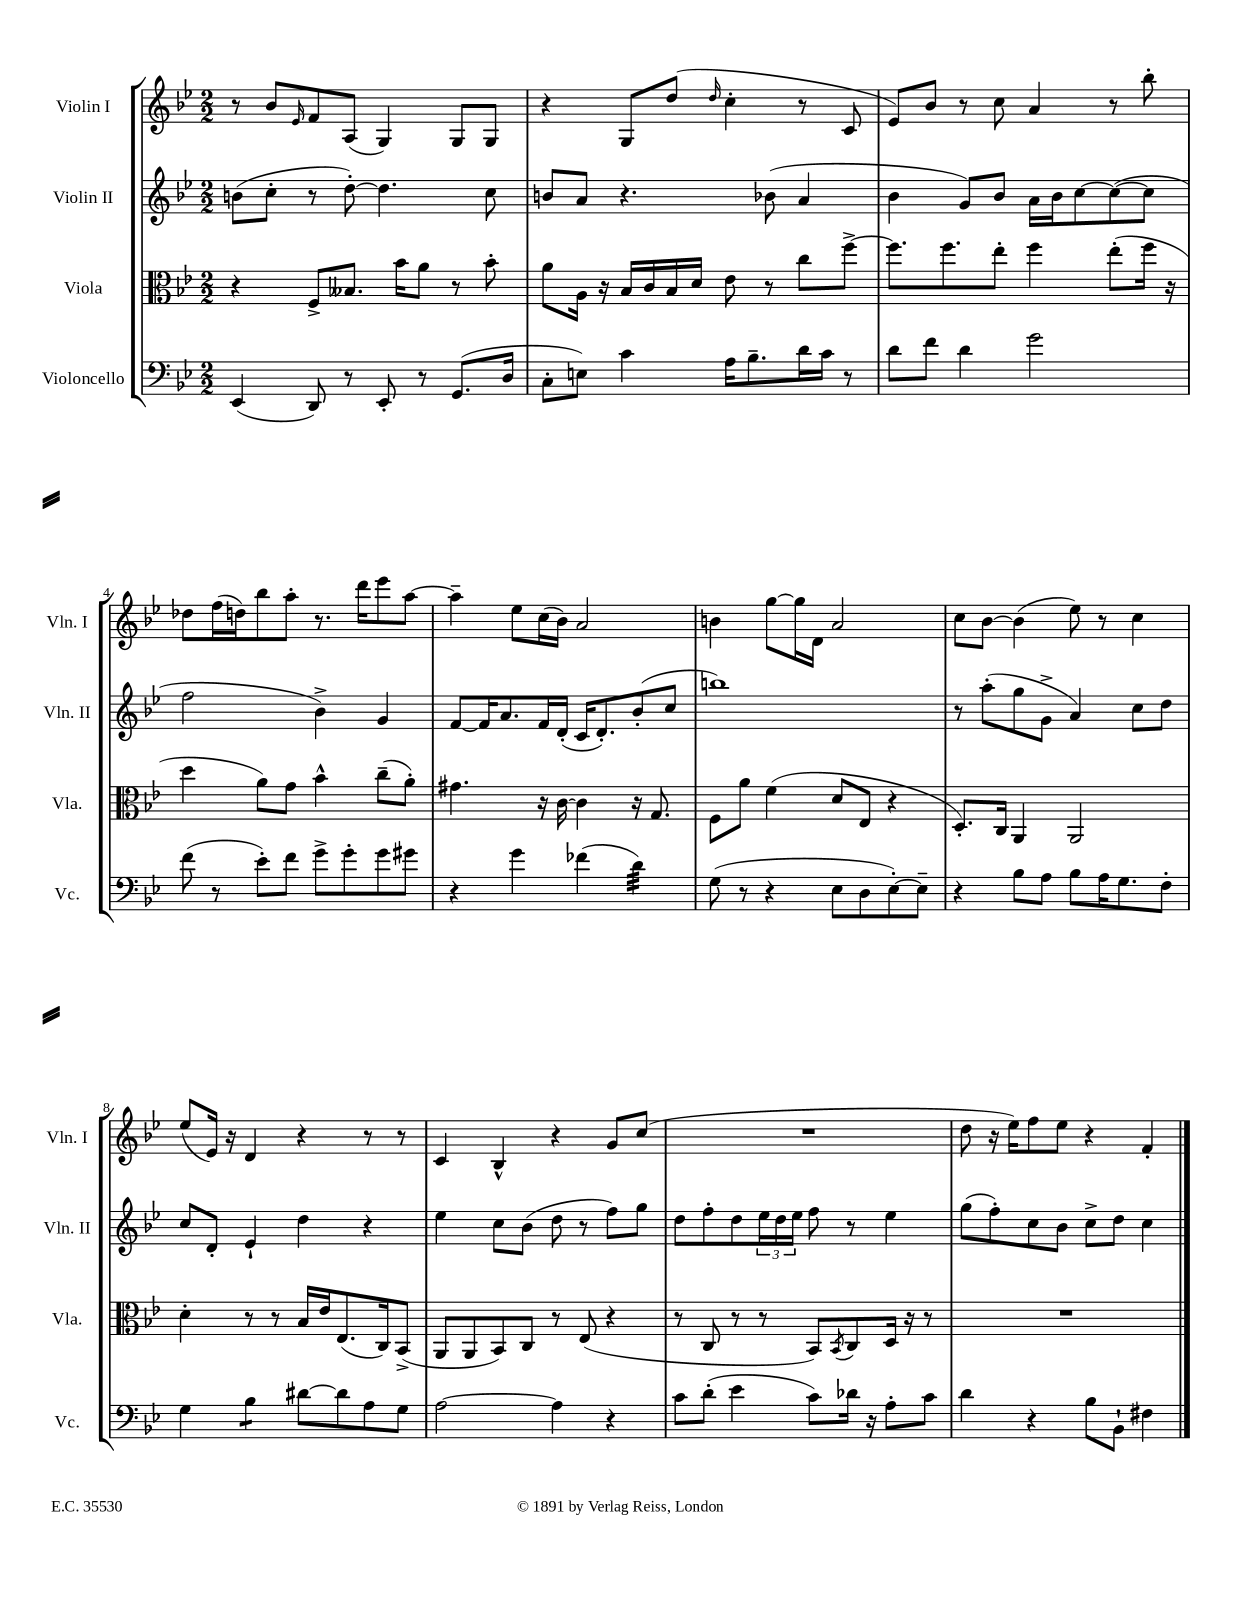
<<
\new StaffGroup <<
\new Staff = "s0" \with { instrumentName = "Violin I" shortInstrumentName = "Vln. I" } {
    \clef treble \key bes \major \numericTimeSignature \time 2/2
    r8 bes'8 \grace { ees'16 } f'8 a8( g4) g8 g8 |
    r4 g8 d''8( \grace { d''16 } c''4-. r8 c'8 |
    ees'8) bes'8 r8 c''8 a'4 r8 bes''8-. |
    des''8 f''16( d''16) bes''8 a''8-. r8. d'''16 ees'''8 a''8~ |
    a''4-- ees''8 c''16( bes'16) a'2 |
    b'4 g''8~ g''16 d'16 a'2 |
    c''8 bes'8~ bes'4( ees''8) r8 c''4 |
    ees''8( ees'16) r16 d'4 r4 r8 r8 |
    c'4 bes4-^ r4 g'8 c''8( |
    R1 |
    d''8 r16 ees''16) f''8 ees''8 r4 f'4-. \bar "|." |
}
\new Staff = "s1" \with { instrumentName = "Violin II" shortInstrumentName = "Vln. II" } {
    \clef treble \key bes \major \numericTimeSignature \time 2/2
    b'8( c''8-. r8 d''8~-.) d''4. c''8 |
    b'8 a'8 r4. bes'8( a'4 |
    bes'4 g'8) bes'8 a'16 bes'16 c''8~ c''8~( c''8 |
    f''2 bes'4->) g'4 |
    f'8~ f'16 a'8. f'16 d'16-.( c'16 d'8.-.) bes'8-.( c''8 |
    b''1) |
    r8 a''8-.( g''8 g'8-> a'4) c''8 d''8 |
    c''8 d'8-. ees'4-! d''4 r4 |
    ees''4 c''8 bes'8( d''8 r8 f''8) g''8 |
    d''8 f''8-. d''8 \tuplet 3/2 { ees''16 d''16 ees''16 } f''8 r8 ees''4 |
    g''8( f''8-.) c''8 bes'8 c''8-> d''8 c''4 \bar "|." |
}
\new Staff = "s2" \with { instrumentName = "Viola" shortInstrumentName = "Vla." } {
    \clef alto \key bes \major \numericTimeSignature \time 2/2
    r4 f8-> beses8. bes'16 a'8 r8 bes'8-. |
    a'8 a16 r16 bes16 c'16 bes16 d'16 ees'8 r8 c''8 f''8~-> |
    f''8. f''8. ees''8-. f''4 ees''8-.( f''16 r16 |
    d''4 a'8) g'8 bes'4-^ c''8--( a'8-.) |
    gis'4. r16 c'16~ c'4 r16 g8. |
    f8 a'8 f'4( d'8 ees8 r4 |
    d8.-.) c16 a,4 a,2 |
    d'4-. r8 r8 bes16 ees'16 ees8.( c16) bes,8->( |
    a,8 a,8 bes,8) c8 r8 ees8( r4 |
    r8 c8 r8 r8 bes,8) \acciaccatura { bes,8 } c8 d16 r16 r8 |
    R1 \bar "|." |
}
\new Staff = "s3" \with { instrumentName = "Violoncello" shortInstrumentName = "Vc." } {
    \clef bass \key bes \major \numericTimeSignature \time 2/2
    ees,4( d,8) r8 ees,8-. r8 g,8.( d16 |
    c8-. e8) c'4 a16 bes8.-- d'16 c'16 r8 |
    d'8 f'8 d'4 g'2 |
    f'8( r8 ees'8-.) f'8 g'8-> g'8-. g'8 gis'8 |
    r4 g'4 fes'4( d'4:32) |
    g8( r8 r4 ees8 d8 ees8~-.) ees8-- |
    r4 bes8 a8 bes8 a16 g8. f8-. |
    g4 bes4:8 dis'8~ dis'8 a8 g8 |
    a2~ a4 r4 |
    c'8 d'8-.( ees'4 c'8) des'16 r16 a8-. c'8 |
    d'4 r4 bes8 bes,8-! fis4 \bar "|." |
}
>>
>>
